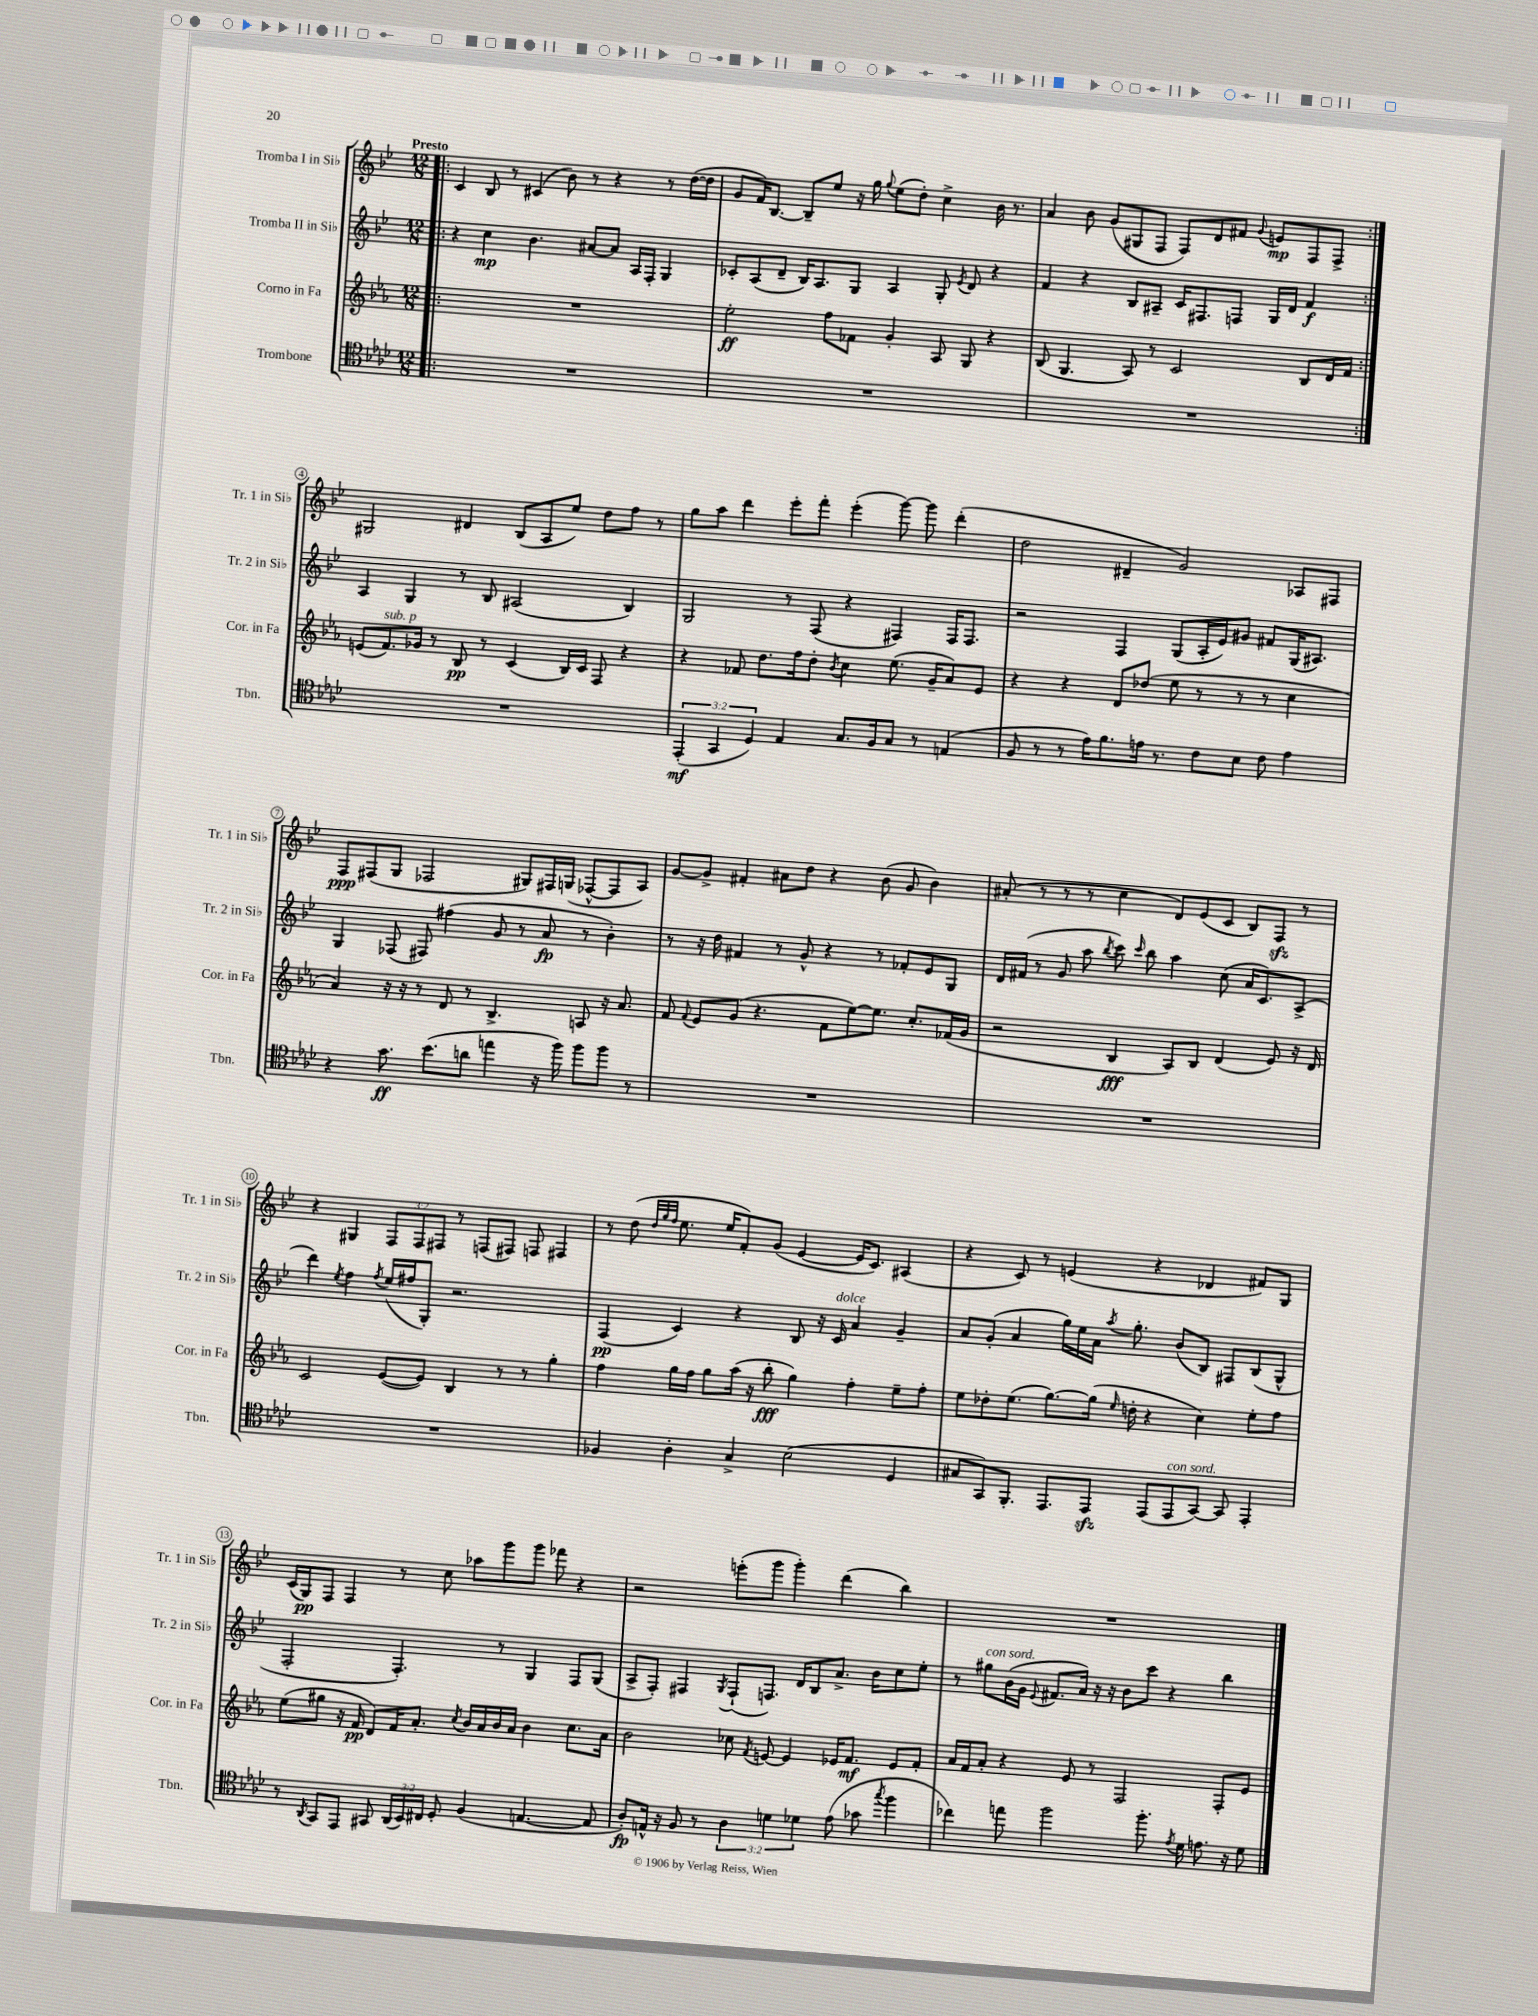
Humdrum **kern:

**kern	**dynam	**kern	**dynam	**kern	**dynam	**kern	**dynam
*part4	*part4	*part3	*part3	*part2	*part2	*part1	*part1
*staff4	*staff4	*staff3	*staff3	*staff2	*staff2	*staff1	*staff1
*I"Trombone	*	*I"Corno in Fa	*	*I"Tromba II in Si♭	*	*I"Tromba I in Si♭	*
*I'Tbn.	*	*I'Cor. in Fa	*	*I'Tr. 2 in Si♭	*	*I'Tr. 1 in Si♭	*
*clefC4	*	*clefG2	*	*clefG2	*	*clefG2	*
*k[b-e-a-d-]	*	*k[b-e-a-]	*	*k[b-e-]	*	*k[b-e-]	*
*M12/8	*	*M12/8	*	*M12/8	*	*M12/8	*
=1!|:	=1!|:	=1!|:	=1!|:	=1!|:	=1!|:	=1!|:	=1!|:
!	!	!	!	!	!	!LO:TX:a:B:t=Presto	!
1.r	.	1.r	.	4r	.	4c/	.
.	.	.	.	4cc\	mp	8B-/	.
.	.	.	.	.	.	8r	.
.	.	.	.	4.b-\	.	(4c#X/	.
.	.	.	.	.	.	8b-\)	.
.	.	.	.	[8a#X/L	.	8r	.
.	.	.	.	8a#/J]	.	4r	.
.	.	.	.	16A/LL	.	.	.
.	.	.	.	16F'/JJ	.	.	.
.	.	.	.	4G/	.	8r	.
.	.	.	.	.	.	([16dd\LL	.
.	.	.	.	.	.	16dd\JJ]	.
=2	=2	=2	=2	=2	=2	=2	=2
1.r	.	2ee-'\	ff	8c-X'/L	.	8g/L	.
.	.	.	.	(8A/	.	16f/K)	.
.	.	.	.	.	.	[8.B-/J	.
.	.	.	.	8d~/J	.	.	.
.	.	.	.	16B-/KL)	.	8B-~/L]	.
.	.	.	.	8.A/	.	.	.
.	.	8ff\L	.	.	.	8ee-/J	.
.	.	8f-X\J	.	8G/J	.	16r	.
.	.	.	.	.	.	16gg\	.
.	.	.	.	.	.	8qqgg/	.
.	.	4g'/	.	4A/	.	(8ee-\L	.
.	.	.	.	.	.	8dd'\J)	.
.	.	8A-/	.	8G'/	.	4cc^\	.
.	.	.	.	8qe-/	.	.	.
.	.	8G/	.	8d/	.	.	.
.	.	4r	.	4r	.	16b-\	.
.	.	.	.	.	.	8.r	.
=3	=3	=3	=3	=3	=3	=3	=3
1.r	.	(8B-/	.	4f/	.	4a/	.
.	.	4.G/	.	.	.	.	.
.	.	.	.	4r	.	8b-\	.
.	.	.	.	.	.	(8g/L	.
.	.	8A-/)	.	8B-/L	.	8G#X/	.
.	.	8r	.	8A#X~/J	.	8F/J	.
.	.	2c/	.	16c/KL	.	8F/L)	.
.	.	.	.	8.F#X/	.	.	.
.	.	.	.	.	.	8d/	.
.	.	.	.	8Fn/J	.	8f#X/J	.
.	.	.	.	.	.	8qqg/	.
.	.	.	.	16G/LL	.	8en/L	mp
.	.	.	.	16d/JJ	.	.	.
.	.	8B-/L	.	4f/	f	8F/	.
.	.	16d/L	.	.	.	8F^/J	.
.	.	16f/JJ	.	.	.	.	.
!!LO:LB:g=z
=4:|!	=4:|!	=4:|!	=4:|!	=4:|!	=4:|!	=4:|!	=4:|!
1.r	.	(8en/L	.	4A/	.	2G#X/	.
!	!	!LO:TX:a:i:t=sub. p	!	!	!	!	!
.	.	8.f/)	.	.	.	.	.
.	.	.	.	4G/	.	.	.
.	.	16g-X/Jk	.	.	.	.	.
.	.	8r	.	.	.	.	.
.	.	8B-/	pp	8r	.	4d#X/	.
.	.	8r	.	8B-/	.	.	.
.	.	(4c/	.	(2A#X/	.	(8B-/L	.
.	.	.	.	.	.	8A/	.
.	.	16B-/LL)	.	.	.	8ee-/J)	.
.	.	16c/JJ	.	.	.	.	.
.	.	8F/	.	.	.	8dd\L	.
.	.	4r	.	4B-/)	.	8ff\J	.
.	.	.	.	.	.	8r	.
=5	=5	=5	=5	=5	=5	=5	=5
(6EE-'/	mf	4r	.	2G/	.	8gg\L	.
.	.	.	.	.	.	8aa\J	.
6GG/	.	.	.	.	.	.	.
.	.	8f-X/	.	.	.	4ddd\	.
6D-/)	.	.	.	.	.	.	.
.	.	8.dd\L	.	.	.	.	.
4E-/	.	.	.	8r	.	8eee-'\L	.
.	.	16ff\k	.	.	.	.	.
.	.	8dd'\J	.	(8F/	.	8fff'\J	.
.	.	8qb-/	.	.	.	.	.
8.G/L	.	4cc\	.	4r	.	(4eee-'\	.
16F/k	.	.	.	.	.	.	.
8G/J	.	(8.ee-\	.	4F#X/)	.	[8ggg\)	.
8r	.	.	.	.	.	8ggg\]	.
.	.	16g~/KL	.	.	.	.	.
(4En/	.	8a-/)	.	16F#/KL	.	(4ddd'\	.
.	.	.	.	8.F#/J	.	.	.
.	.	8e-/J	.	.	.	.	.
=6	=6	=6	=6	=6	=6	=6	=6
8F/	.	4r	.	2r	.	2dd\	.
8r	.	.	.	.	.	.	.
8r	.	4r	.	.	.	.	.
16e-\KL)	.	.	.	.	.	.	.
8.f\	.	.	.	.	.	.	.
.	.	8d/L	.	4F/	.	4d#X~/	.
16en\Jk	.	(8dd-X/J	.	.	.	.	.
8.r	.	.	.	.	.	.	.
.	.	8ee-\	.	(8G/L	.	2g/)	.
8c\L	.	8r	.	16A'/L	.	.	.
.	.	.	.	16e-/J)	.	.	.
8B-\J	.	8r	.	8g#X/J	.	.	.
8c\	.	8r	.	8f#X/L	.	.	.
4e\	.	4cc\	.	(16G/K	.	8A-X/L	.
.	.	.	.	8.A#X/J)	.	.	.
.	.	.	.	.	.	8F#X/J	.
!!LO:LB:g=z
=7	=7	=7	=7	=7	=7	=7	=7
4r	.	4a-/)	.	4G/	.	8F/L	ppp
.	.	.	.	.	.	(8F#X/	.
8.g\	ff	16r	.	(8F-X/	.	8G/J	.
.	.	16r	.	.	.	.	.
.	.	8r	.	8F#X/)	.	2F-X/	.
(8.b-\L	.	.	.	.	.	.	.
.	.	8d/	.	(4ff#X\	.	.	.
8an\J	.	8r	.	.	.	.	.
4een\	.	4.B-^/	.	8g/	.	.	.
.	.	.	.	8r	.	8G#X/L)	.
16r	.	.	.	8a/	fp	16F#X/L	.
16ff\)	.	.	.	.	.	(16Gn/JJ	.
8ff\L	.	8An/	.	8r	.	[8F-X^^/L	.
8ff\J	.	16r	.	4b-'\)	.	8F-/]	.
.	.	8.a-/	.	.	.	.	.
8r	.	.	.	.	.	8A/J)	.
=8	=8	=8	=8	=8	=8	=8	=8
1.r	.	8f/	.	8r	.	[8g/L	.
.	.	8qqf/	.	.	.	.	.
.	.	8e-/L	.	16r	.	8g^/J]	.
.	.	.	.	16dd\	.	.	.
.	.	(8g/J	.	4f#X/	.	4f#X'/	.
.	.	4.r	.	.	.	.	.
.	.	.	.	8r	.	8a#X\L	.
.	.	.	.	8g^^/	.	8dd\J	.
.	.	8f\L	.	4r	.	4r	.
.	.	[8ee-\)	.	.	.	.	.
.	.	8.ee-\J]	.	8r	.	(8b-\	.
.	.	.	.	8f-X'/L	.	8g/	.
.	.	8.cc'/L	.	.	.	.	.
.	.	.	.	8e-/	.	4b-\)	.
.	.	(16f-X/L	.	8G/J	.	.	.
.	.	16g/JJ	.	.	.	.	.
=9	=9	=9	=9	=9	=9	=9	=9
1.r	.	2r	.	16d/LL	.	(8a#X'/	.
.	.	.	.	(16f#X/JJ	.	.	.
.	.	.	.	8r	.	8r	.
.	.	.	.	8g/	.	8r	.
.	.	.	.	8aa\	.	8r	.
.	.	.	.	8qbb-/	.	.	.
.	.	4B-/	fff	8ccc\)	.	4cc\	.
.	.	.	.	16qqccc/	.	.	.
.	.	.	.	8bb-\	.	.	.
.	.	8A-/L)	.	4aa\	.	8d/L)	.
.	.	8B-/J	.	.	.	(8e-/	.
.	.	(4d/	.	(8cc\	.	8c/J	.
.	.	.	.	16a/KL	.	8B-/L)	.
.	.	.	.	8.c/)	.	.	.
.	.	8e-/)	.	.	.	8Fzz/J	.
.	.	16r	.	(8A^/J	.	8r	.
.	.	16d/	.	.	.	.	.
!!LO:LB:g=z
=10	=10	=10	=10	=10	=10	=10	=10
1.r	.	2c/	.	4ddd\)	.	4r	.
.	.	.	.	8qee-/	.	.	.
.	.	.	.	4ff\	.	4G#X/	.
.	.	.	.	8qff/	.	.	.
.	.	([8e-/L	.	(16ee-/LL	.	12F/L	.
.	.	.	.	16ff#X/J	.	.	.
.	.	.	.	.	.	12F/	.
.	.	8e-/J])	.	8G'/J)	.	.	.
.	.	.	.	.	.	12F#X/J	.
.	.	4B-/	.	2.r	.	8r	.
.	.	.	.	.	.	(8Fn/L	.
.	.	8r	.	.	.	8F#X/J)	.
.	.	8r	.	.	.	8Fn/	.
.	.	4gg'\	.	.	.	4F#X/	.
=11	=11	=11	=11	=11	=11	=11	=11
4F-X/	.	4ff\	.	(4F/	pp	8r	.
.	.	.	.	.	.	(8dd\	.
.	.	.	.	.	.	32qqdd/LLL	.
.	.	.	.	.	.	32qqgg/	.
.	.	.	.	.	.	32qqff/JJJ	.
4A-'\	.	16gg\LL	.	4c/)	.	8.ee-\	.
.	.	16ff\JJ	.	.	.	.	.
.	.	8gg\L	.	.	.	.	.
.	.	.	.	.	.	16ee-/KL	.
4G^/	.	(16aa-\Jk	.	4r	.	8f'/)	.
.	.	16r	.	.	.	.	.
.	.	8bb-'\	fff	.	.	(8g/J	.
(2B-\	.	4gg\)	.	8B-/	.	[4e-/	.
.	.	.	.	16r	.	.	.
!	!	!	!	!LO:TX:a:i:t=dolce	!	!	!
.	.	.	.	16c/	.	.	.
.	.	4ff'\	.	4a/	.	16e-/KL]	.
.	.	.	.	.	.	8.c/J)	.
4D-/	.	8ee-~\L	.	4g~/	.	(4A#X/	.
.	.	8ff'\J	.	.	.	.	.
=12	=12	=12	=12	=12	=12	=12	=12
8G#X/L	.	8ee-\L	.	8a/L	.	4r	.
8GG/)	.	8dd-X'\	.	(8g'/J	.	.	.
8.FF'/J	.	(8.ee-\J	.	4a/	.	8c/)	.
.	.	.	.	.	.	8r	.
8.EE-/L	.	[8.gg\L)	.	.	.	.	.
.	.	.	.	16gg\LL)	.	(4en/	.
.	.	.	.	16ee-\	.	.	.
8EE-zz/J	.	(16gg\Jk]	.	16a\JJ	.	.	.
.	.	16qqee-/	.	8qaa/	.	.	.
.	.	16ddn'\	.	8.gg'\	.	.	.
(8EE-/L	.	4r	.	.	.	4r	.
!LO:TX:a:i:t=con sord.	!	!	!	!	!	!	!
8EE-/	.	.	.	(8b-/L	.	.	.
[8GG/J)	.	4cc\)	.	8B-/J)	.	4d-X/	.
8GG/]	.	.	.	8F#X/L	.	.	.
4EE-'/	.	8ee-'\L	.	(8B-/	.	8f#X/L)	.
.	.	8ff\J	.	8G^^/J	.	8G/J	.
!!LO:LB:g=z
=13	=13	=13	=13	=13	=13	=13	=13
8r	.	(8ee-\L	.	2F'/	.	(16c/LL	.
.	.	.	.	.	.	16G/J)	pp
8qAA-/	.	.	.	.	.	.	.
8GG/L	.	8gg#X\J	.	.	.	8F/J	.
8EE-/J	.	16r	.	.	.	4F/	.
.	.	16f/	pp	.	.	.	.
8GG#X/	.	8d/L)	.	.	.	.	.
(24AA-/LL	.	16f/K	.	4.F'/)	.	8r	.
24BB-/)	.	.	.	.	.	.	.
.	.	8.a-'/J	.	.	.	.	.
24C#X/JJ	.	.	.	.	.	.	.
8D-'/	.	.	.	.	.	8cc\	.
.	.	8qcc/	.	.	.	.	.
(4F/	.	16b-/LL	.	.	.	8aa-X\L	.
.	.	16a-/	.	.	.	.	.
.	.	16b-/	.	8r	.	8ggg\	.
.	.	16a-/JJ	.	.	.	.	.
[4.En/	.	4b-\	.	4G/	.	8ggg\J	.
.	.	.	.	.	.	8fff-X\	.
.	.	8.cc\L	.	8F/L	.	4r	.
8E/]	.	.	.	(8G/J	.	.	.
.	.	16a-\Jk	.	.	.	.	.
=14	=14	=14	=14	=14	=14	=14	=14
8A-'/L)	fp	2b-\	.	8A^/L	.	2r	.
16En^^/Jk	.	.	.	8F'/J)	.	.	.
16r	.	.	.	.	.	.	.
8F/	.	.	.	4F#X/	.	.	.
8r	.	.	.	.	.	.	.
.	.	.	.	8qG/	.	.	.
6A-\	.	8cc-X\	.	(8F#`/L	.	(8eeen'\L	.
.	.	8qf/	.	.	.	.	.
.	.	[8en/	.	8.Fn/J)	.	8ggg\J	.
6dn\	.	.	.	.	.	.	.
.	.	4e/]	.	.	.	4ggg'\)	.
.	.	.	.	16d/KL	.	.	.
6d-X\	.	.	.	.	.	.	.
.	.	.	.	8B-/	.	.	.
(8e-\	.	16e-X/KL	.	8.a^/J	.	(4ddd\	.
.	.	8.f/J	mf	.	.	.	.
8g-X\	.	.	.	.	.	.	.
.	.	.	.	16b-\KL	.	.	.
8qgg/	.	.	.	.	.	.	.
4ff\	.	8e-/L	.	8cc\	.	4bb-\)	.
.	.	8f'/J	.	8ee-'\J	.	.	.
=15	=15	=15	=15	=15	=15	=15	=15
4cc-X\)	.	16a-/LL	.	8r	.	1.r	.
.	.	16f/J	.	.	.	.	.
!	!	!	!	!LO:TX:a:i:t=con sord.	!	!	!
.	.	8a-'/J	.	8gg#X\L	.	.	.
8een\	.	4r	.	(16b-\L	.	.	.
.	.	.	.	16g\JJ	.	.	.
.	.	.	.	8qqe-/	.	.	.
2ff\	.	.	.	8.f#X/L	.	.	.
.	.	8e-/	.	.	.	.	.
.	.	.	.	16a/Jk)	.	.	.
.	.	8r	.	16r	.	.	.
.	.	.	.	16r	.	.	.
.	.	2F/	.	8b-\L	.	.	.
8.ff'\	.	.	.	8ccc\J	.	.	.
.	.	.	.	4r	.	.	.
8qe-/	.	.	.	.	.	.	.
16d-\	.	.	.	.	.	.	.
8.en\	.	.	.	.	.	.	.
.	.	8F'/L	.	4bb-\	.	.	.
16r	.	.	.	.	.	.	.
8d-\	.	8e-/J	.	.	.	.	.
==	==	==	==	==	==	==	==
*-	*-	*-	*-	*-	*-	*-	*-
